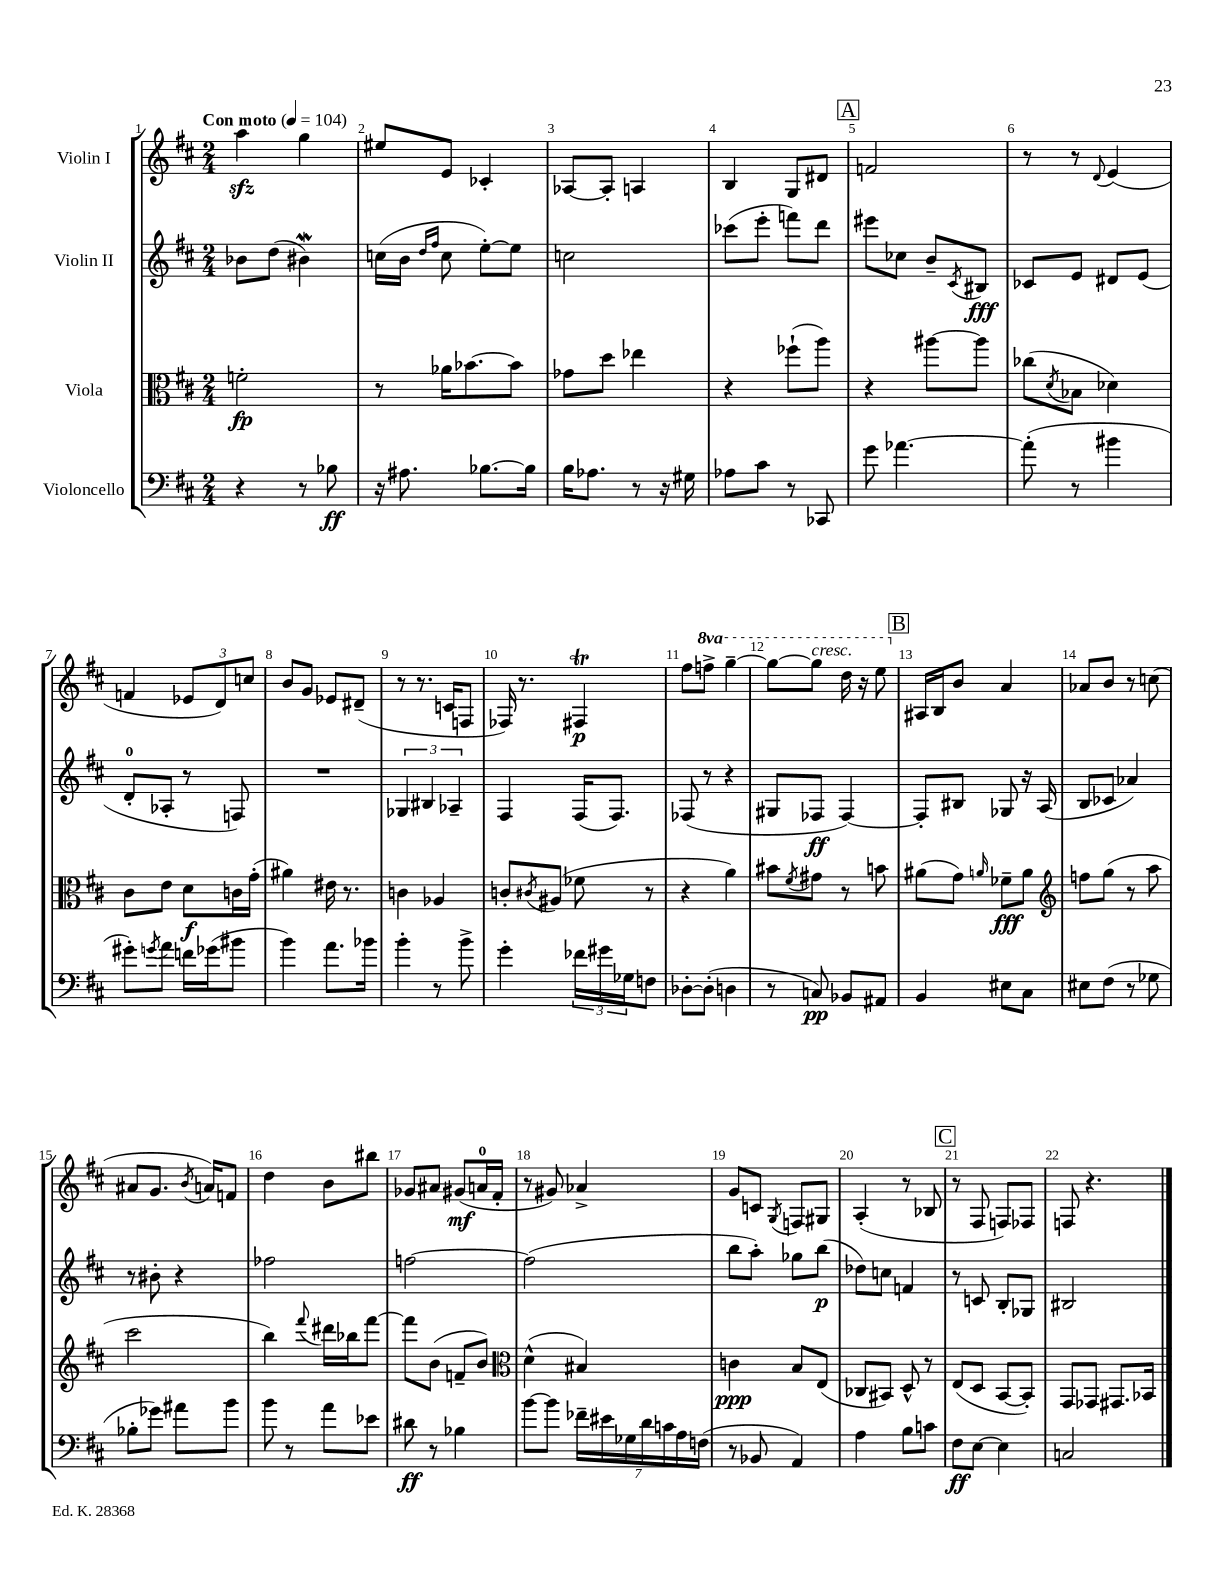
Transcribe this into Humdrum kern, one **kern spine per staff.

**kern	**kern	**kern	**kern
*staff4	*staff3	*staff2	*staff1
*clefF4	*clefC3	*clefG2	*clefG2
*k[f#c#]	*k[f#c#]	*k[f#c#]	*k[f#c#]
*M2/4	*M2/4	*M2/4	*M2/4
*MM104	*MM104	*MM104	*MM104
4r	2f'	8b-	4aa
.	.	(8dd	.
8r	.	4b#)	4gg
8B-	.	.	.
=	=	=	=
16r	8r	(16cc	8ee#
8.A#	.	16b	.
.	.	16qqdd	.
.	.	16qqff#	.
.	16a-	8cc	8e
.	[8.b-	.	.
[8.B-	.	[8ee')	4c-'
.	8b-]	8ee]	.
16B-]	.	.	.
=	=	=	=
16B	8g-	2cc	[8A-
8.A-	.	.	.
.	8dd	.	8A-']
8r	4ee-	.	4A
16r	.	.	.
16G#	.	.	.
=	=	=	=
8A-	4r	(8ccc-	4B
8c#	.	8eee'	.
8r	(8ff-`	8fff)	8G
8CC-	8aa)	8ddd	8d#
=	=	=	=
8g	4r	8eee#	2f
[4.a-	.	8cc-	.
.	[8aa#	8b~	.
.	.	8qc#	.
.	8aa#]	8B#	.
=	=	=	=
(8a-']	(8cc-	8c-	8r
.	8qd	.	.
8r	8B-	8e	8r
.	.	.	8qqd
4b#	4d-)	8d#	(4e
.	.	(8e	.
=	=	=	=
8g#')	8c#	8d'	4f
8qg	.	.	.
8a	8e	8A-'	.
16f	8d	8r	12e-
(16g-	.	.	.
.	.	.	12d)
8b#	16c	8F)	.
.	.	.	12cc
.	(16g'	.	.
=	=	=	=
4b)	4a#)	2r	8b
.	.	.	8g
8.a	16e#	.	8e-
.	8.r	.	.
.	.	.	(8d#~
16b-	.	.	.
=	=	=	=
4b'	4c	6G-	8r
.	.	.	8.r
.	.	6B#	.
8r	4A-	.	.
.	.	.	16c
.	.	6A-~	.
8b^	.	.	8F
=	=	=	=
4g'	8c'	4F#	16F-)
.	.	.	8.r
.	8qc#	.	.
.	(8A#	.	.
24f-	8f-	(16F#	4F#
24g#	.	.	.
.	.	8.F#)	.
24G-	.	.	.
8F	8r	.	.
=	=	=	=
[8D-'	4r	(8F-	8ff#
(8D-']	.	8r	8fff^
4D	4a)	4r	[4ggg~
=	=	=	=
8r	8b#	8G#	8ggg_
.	8qf#	.	.
8C)	8g#	8F-	8ggg]
8BB-	8r	[4F-)	16ddd
.	.	.	16r
8AA#	8b	.	8eee
=	=	=	=
4BB	(8a#	8F-']	16A#
.	.	.	16B
.	8g)	8B#	8b
.	16qqa	.	.
8E#	8f-~	8G-	4a
8C#	8a	16r	.
.	.	(16A	.
=	=	=	=
*	*clefG2	*	*
8E#	8ff	8B	8a-
(8F#	(8gg	8c-	8b
8r	8r	4a-)	8r
8G-	8aa	.	(8cc
=	=	=	=
8B-'	2ccc#	8r	8a#
8g-)	.	8b#'	8.g
8a#	.	4r	.
.	.	.	8qb
.	.	.	16a)
8b	.	.	8f
=	=	=	=
8b	4bb)	2ff-	4dd
8r	.	.	.
.	8qqfff#	.	.
8a	16ddd#	.	8b
.	16bb-	.	.
8e-	[8fff#	.	8bb#
=	=	=	=
8d#	8fff#]	[2ff	8g-
8r	(8b	.	8a#
4B-	8f~	.	(8g#
.	8b)	.	16a
.	.	.	16f#'
=	=	=	=
*	*clefC3	*	*
[8b	(4d^^	(2ff]	8r
8b]	.	.	8g#)
28f-~	4B#)	.	4a-^
28e#	.	.	.
28G-	.	.	.
28d	.	.	.
28c	.	.	.
28A	.	.	.
(28F	.	.	.
=	=	=	=
8r	4c	8bb	8g
8BB-	.	8aa')	8c
.	.	.	8qG
4AA)	8B	8gg-	8F
.	(8E	(8bb	8G#
=	=	=	=
4A	8C-	8dd-)	(4A'
.	8BB#)	8cc	.
8B	8D^^	4f	8r
8c	8r	.	8B-
=	=	=	=
8F#	(8E	8r	8r
[8E	8D	8c	8F#
4E]	[8BB	8B'	8F)
.	8BB'])	8G-	8F-
=	=	=	=
2C	8GG	2B#	8F
.	8GG-	.	4.r
.	8.GG#	.	.
.	16BB-	.	.
==	==	==	==
*-	*-	*-	*-
